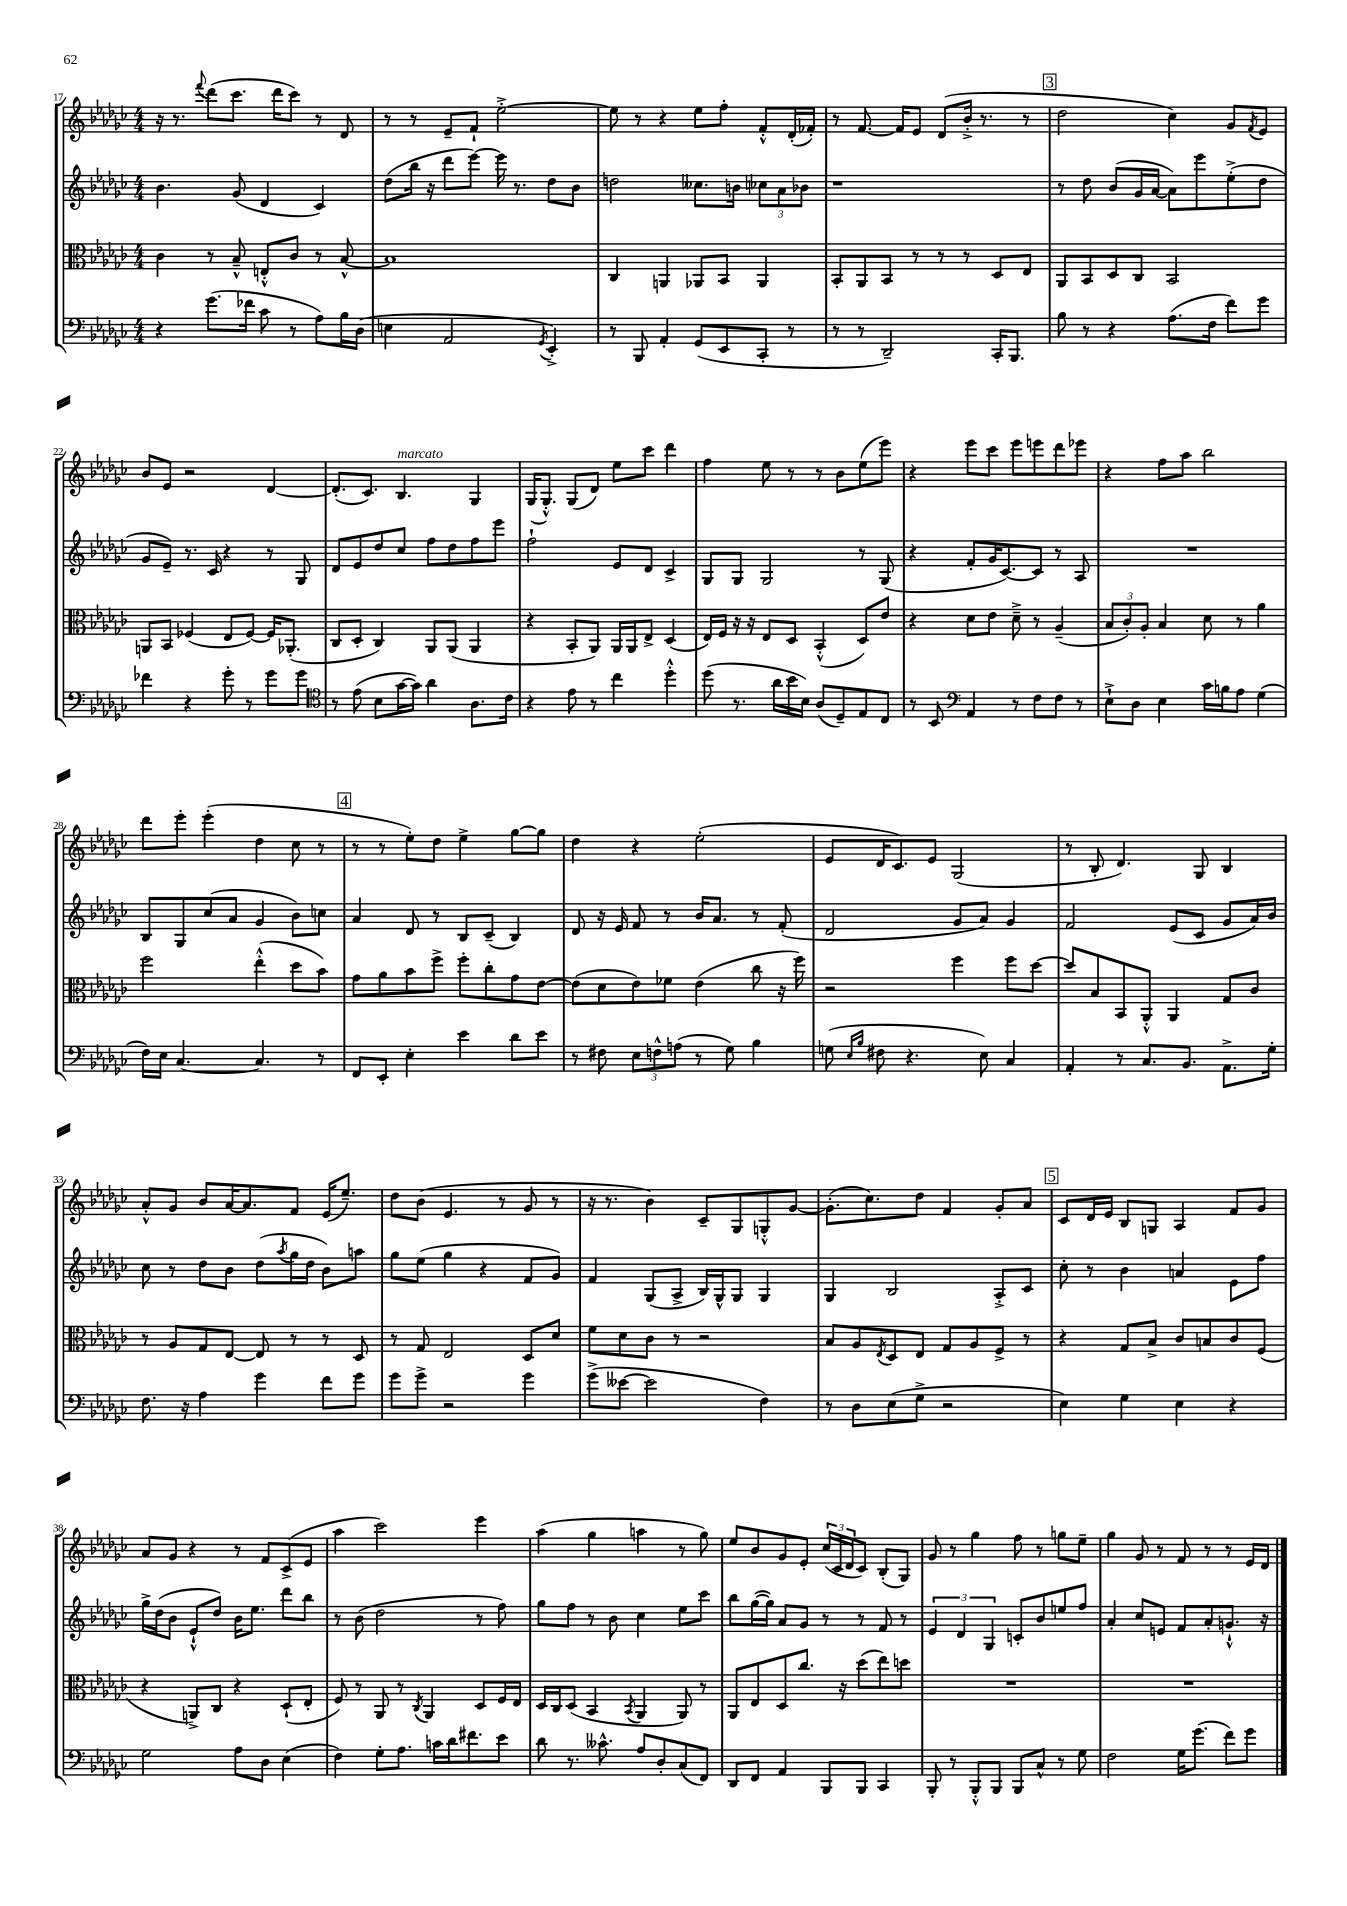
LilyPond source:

<<
\new StaffGroup <<
\new Staff = "s0" {
    \clef treble \key ges \major \numericTimeSignature \time 4/4
    r16 r8. \appoggiatura { f'''8 } des'''8( ces'''8. des'''16 ces'''8) r8 des'8 |
    r8 r8 ees'8-- f'8-! ees''2~-.-> |
    ees''8 r8 r4 ees''8 f''8-. f'8-.-^ des'16-.( fes'16-.) |
    r8 f'8.~ f'16 ees'8 des'8( bes'16-.-> r8. r8 |
    \mark \markup { \box "3" } des''2 ces''4) ges'8 \acciaccatura { f'8 } ees'8 |
    bes'8 ees'8 r2 des'4~ |
    des'8.-.( ces'8.) bes4.^\markup { \italic "marcato" } ges4 |
    ges16( ges8.-.-^) ges8( des'8) ees''8 ces'''8 des'''4 |
    f''4 ees''8 r8 r8 bes'8 ees''8( ees'''8) |
    r4 ees'''8 ces'''8 ees'''8 e'''8 des'''8 ees'''8 |
    r4 f''8 aes''8 bes''2 |
    des'''8 ees'''8-. ees'''4-.( des''4 ces''8 r8 |
    \mark \markup { \box "4" } r8 r8 ees''8-.) des''8 ees''4-> ges''8~ ges''8 |
    des''4 r4 ees''2-.( |
    ees'8 des'16 ces'8.) ees'8 ges2( |
    r8 bes8-. des'4.) ges8 bes4 |
    aes'8-.-^ ges'8 bes'8 aes'16~ aes'8. f'8 ees'16( ees''8.--) |
    des''8 bes'8( ees'4. r8 ges'8 r8 |
    r16 r8. bes'4) ces'8-- ges8 g8-.-^ ges'8~ |
    ges'8.-.( ces''8.) des''8 f'4 ges'8-. aes'8 |
    \mark \markup { \box "5" } ces'8 des'16 ees'16 bes8 g8 aes4 f'8 ges'8 |
    aes'8 ges'8 r4 r8 f'8 ces'8->( ees'8 |
    aes''4 ces'''2) ees'''4 |
    aes''4( ges''4 a''4 r8 ges''8) |
    ees''8 bes'8 ges'8 ees'8-. \tuplet 3/2 { ces''16( ces'16 des'16 } ces'8) bes8-.( ges8) |
    ges'8 r8 ges''4 f''8 r8 g''8 ees''8-- |
    ges''4 ges'8 r8 f'8 r8 r8 ees'16 des'16 \bar "|." |
}
\new Staff = "s1" {
    \clef treble \key ges \major \numericTimeSignature \time 4/4
    bes'4. ges'8( des'4 ces'4) |
    des''8( bes''16 r16 des'''8 ees'''8~) ees'''16 r8. des''8 bes'8 |
    d''2 ceses''8. b'16 \tuplet 3/2 { ces''8 aes'8 bes'8 } |
    r1 |
    \mark \markup { \box "3" } r8 des''8 bes'8( ges'16 aes'16~ aes'8) ees'''8 ees''8-.->( des''8 |
    ges'8 ees'8--) r8. ces'16 r4 r8 ges8 |
    des'8 ees'8 des''8 ces''8 f''8 des''8 f''8 ees'''8 |
    f''2-! ees'8 des'8 ces'4-> |
    ges8 ges8 ges2 r8 ges8( |
    r4 f'8-. ges'16 ces'8.~) ces'8 r8 aes8 |
    R1 |
    bes8 ges8 ces''8( aes'8 ges'4 bes'8) c''8 |
    \mark \markup { \box "4" } aes'4 des'8 r8 bes8 ces'8--( bes4) |
    des'8 r16 ees'16 f'8 r8 bes'16 aes'8. r8 f'8-.( |
    des'2 ges'8 aes'8) ges'4 |
    f'2 ees'8( ces'8 ges'8 aes'16) bes'16 |
    ces''8 r8 des''8 bes'8 des''8( \acciaccatura { aes''8 } ges''16 des''16 bes'8) a''8 |
    ges''8 ees''8( ges''4 r4 f'8 ges'8) |
    f'4 ges8( aes8-> bes16) ges16-^ ges8 ges4 |
    ges4 bes2 aes8-.-> ces'8 |
    \mark \markup { \box "5" } ces''8-. r8 bes'4 a'4 ees'8 f''8 |
    ges''16-> des''16( bes'8 ees'8-!-^ des''8) bes'16 ees''8. des'''8 bes''8 |
    r8 bes'8( des''2 r8 f''8) |
    ges''8 f''8 r8 bes'8 ces''4 ees''8 ces'''8 |
    bes''8 ges''16~( ges''16) aes'8 ges'8 r8 r8 f'8 r8 |
    \tuplet 3/2 { ees'4 des'4 ges4 } c'8-. bes'8 e''8 f''8 |
    aes'4-. ces''8 e'8 f'8 aes'8-. g'8.-!-^ r16 \bar "|." |
}
\new Staff = "s2" {
    \clef alto \key ges \major \numericTimeSignature \time 4/4
    ces'4 r8 bes8---^ e8-.-^ ces'8 r8 bes8~-^ |
    bes1 |
    ces4 a,4 aes,8 bes,8 aes,4 |
    bes,8-. aes,8 bes,8 r8 r8 r8 des8 ees8 |
    \mark \markup { \box "3" } aes,8 bes,8 des8 ces8 bes,2 |
    a,8 bes,8 fes4( ees8 fes8~) fes16 aes,8.-.( |
    ces8 des8-. ces4) aes,8 aes,8( aes,4 |
    r4 bes,8-. aes,8) aes,16 aes,16 ees8-> des4( |
    ees16) f16 r16 r16 ees8 des8 bes,4-.-^( des8) ees'8 |
    r4 des'8 ees'8 des'8---> r8 aes4--( |
    \tuplet 3/2 { bes8 ces'8-.) aes8-. } bes4 des'8 r8 aes'4 |
    f''2 ees''4-.-^( des''8 bes'8) |
    \mark \markup { \box "4" } ges'8 aes'8 bes'8 f''8-> f''8-. ces''8-. ges'8 ees'8~ |
    ees'8( des'8 ees'8) fes'8 ees'4( ces''8 r16 f''16) |
    r2 f''4 f''8 des''8~ |
    des''8 bes8 bes,8 aes,8-.-^ aes,4 ges8 ces'8 |
    r8 aes8 ges8 ees8~ ees8 r8 r8 des8 |
    r8 ges8 ees2 des8 des'8 |
    f'8 des'8 ces'8 r8 r2 |
    bes8 aes8 \acciaccatura { ees8 } des8 ees8 ges8 aes8 f8-> r8 |
    \mark \markup { \box "5" } r4 ges8 bes8-> ces'8 b8 ces'8 f8( |
    r4 a,8->) ces8 r4 des8-!( ees8-. |
    f8) r8 aes,8 r8 \acciaccatura { ces8 } aes,4 des8 f16 ees16 |
    des16 ces16 des8( bes,4 \acciaccatura { bes,8 } aes,4 aes,8) r8 |
    aes,8 ees8 des8 ces''8. r16 des''8( ees''8) d''8 |
    R1 |
    R1 \bar "|." |
}
\new Staff = "s3" {
    \clef bass \key ges \major \numericTimeSignature \time 4/4
    r4 ges'8.( fes'16 ces'8 r8 aes8) bes16 des16( |
    e4 aes,2 \acciaccatura { ges,8 } ees,4-.->) |
    r8 bes,,8 aes,4-. ges,8( ees,8 ces,8-. r8 |
    r8 r8 des,2--) ces,16-. bes,,8. |
    \mark \markup { \box "3" } bes8 r8 r4 aes8.( f16 f'8) ges'8 |
    fes'4 r4 ges'8-. r8 ges'8 ges'8 |
    \clef tenor r8 ees'8( bes8 ges'16~ ges'16) aes'4 aes8. ces'16 |
    r4 ees'8 r8 ces''4 des''4-.-^ |
    des''8( r8. aes'16 bes'16 bes16) aes8( des8--) ees8 ces8 |
    r8 bes,8 \clef bass aes,4 r8 f8 f8 r8 |
    ees8-!-> des8 ees4 ces'16 b16 aes8 ges4( |
    f16) ees16 ces4.~ ces4. r8 |
    \mark \markup { \box "4" } f,8 ees,8-. ees4-. ees'4 des'8 ees'8 |
    r8 fis8 \tuplet 3/2 { ees8 f8-^ a8( } r8 ges8) bes4 |
    g8( \grace { ees16 bes16 } fis8 r4. ees8) ces4 |
    aes,4-. r8 ces8. bes,8. aes,8.-> ges16-. |
    f8. r16 aes4 ges'4 f'8 ges'8 |
    ges'8 ges'8-> r2 ges'4 |
    ges'8->( eeses'8~ eeses'2 f4) |
    r8 des8 ees8( ges8-> r2 |
    \mark \markup { \box "5" } ees4) ges4 ees4 r4 |
    ges2 aes8 des8 ees4( |
    f4) ges8-. aes8. c'16 des'16 fis'8. ees'8 |
    des'8 r8. ceses'8.-^ aes8 des8-. ces8( f,8) |
    des,8 f,8 aes,4 bes,,8 bes,,8 ces,4 |
    bes,,8-. r8 bes,,8-.-^ bes,,8 bes,,8 ces8-^ r8 ges8 |
    f2 ges16 ges'8.( f'8) ges'8 \bar "|." |
}
>>
>>
\layout { \context { \Score currentBarNumber = #17 } }
